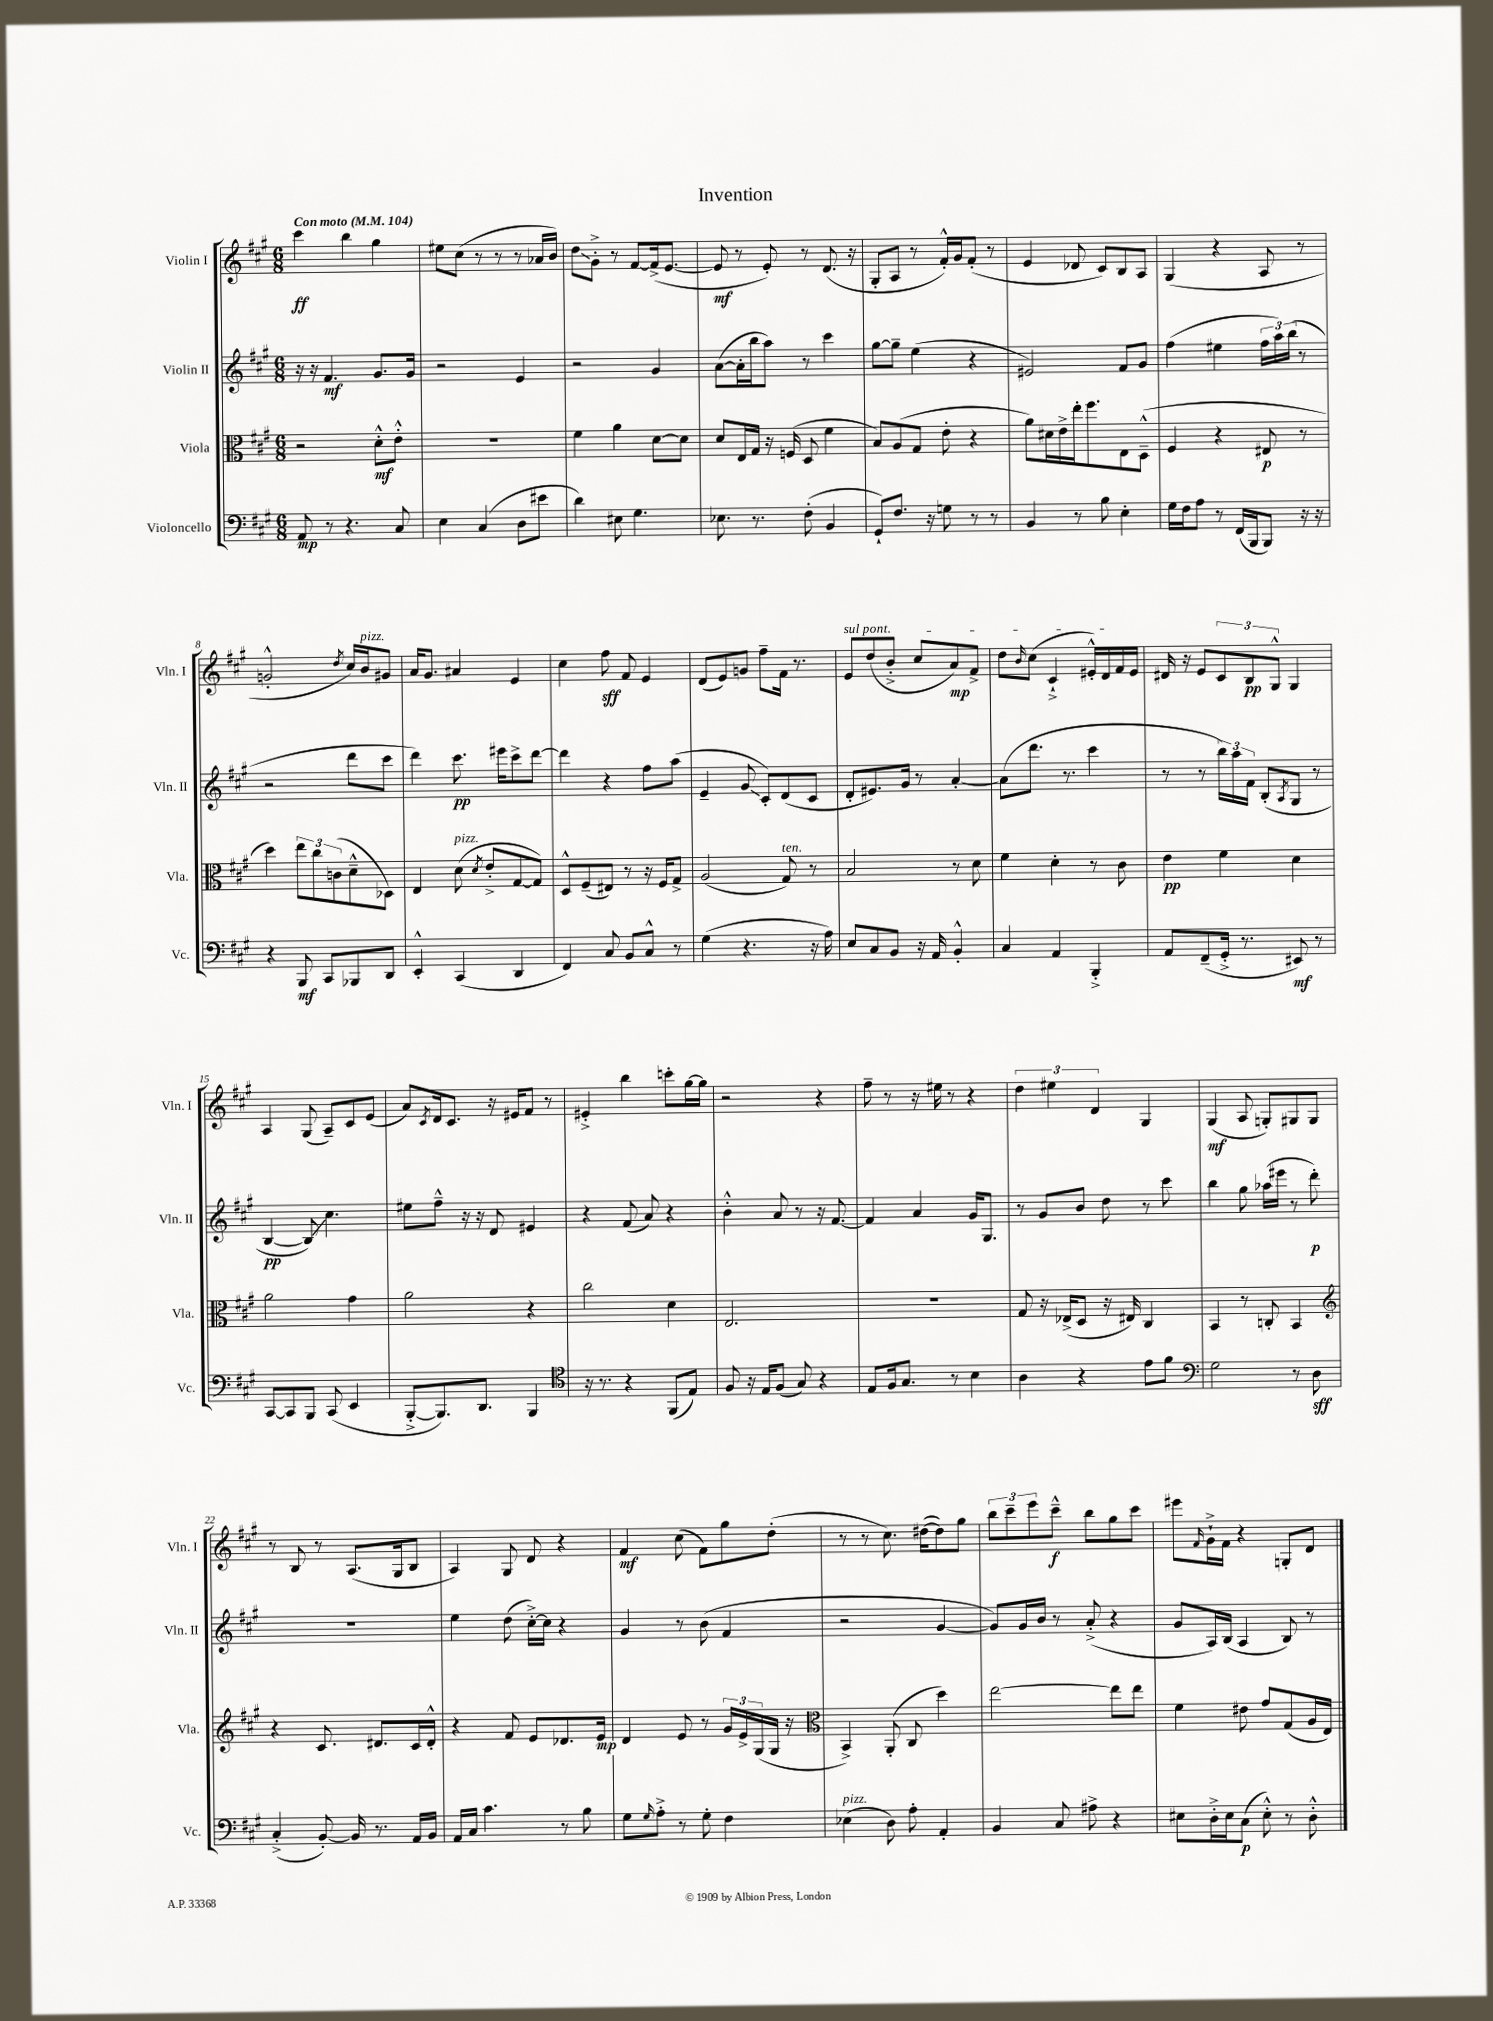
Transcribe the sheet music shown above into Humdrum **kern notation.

**kern	**kern	**kern	**kern
*staff4	*staff3	*staff2	*staff1
*clefF4	*clefC3	*clefG2	*clefG2
*k[f#c#g#]	*k[f#c#g#]	*k[f#c#g#]	*k[f#c#g#]
*M6/8	*M6/8	*M6/8	*M6/8
*MM104	*MM104	*MM104	*MM104
8AA/	2r	16r	4ccc#\
.	.	16r	.
8r	.	4.f#/	.
4.r	.	.	4bb\
.	8d'^^\L	8.g#/L	4gg#\
8C#/	8e'^^\J	.	.
.	.	16g#/Jk	.
=	=	=	=
4E\	2.r	2r	8ee#\L
.	.	.	(8cc#\J
(4C#/	.	.	8r
.	.	.	8r
8D\L	.	4e/	8r
8e#\J	.	.	16a-/LL
.	.	.	16b/JJ)
=	=	=	=
4d\)	4f#\	2r	8dd\L
.	.	.	8g#'^\J
8E#\	4a\	.	8r
4.G#\	.	.	[8f#/L
.	[8d\L	4g#/	(16f#^/]k
.	.	.	[8.e/J
.	8d\]J	.	.
=	=	=	=
8.E-\	8d/L	([8a\L	8e/]
.	16E/L	16a'\]L	8r
8.r	16G#/JJ	16bb\J	.
.	16r	8aa\J)	8e'/)
.	(16F/	.	.
(8F#'\	8D/	8r	8r
4BB/	4f#\	4ccc#\	(8.d/
.	.	.	16r
=	=	=	=
8GG#`/L)	8B/L)	[8gg#\L	8G#'/L
8.F#/J	(8A/	8gg#~\]J	8A/J
.	8G#/J	(4ee\	8r
16r	.	.	.
8G\	8e'\	.	16f#'^^/LL)
.	.	.	16g#/J
8r	4r	4r	(8f#'/J
8r	.	.	8r
=	=	=	=
4BB/	8a\L)	2e#/)	4e/
.	16d#\L	.	.
.	16e^\	.	.
8r	16ee'\J	.	8d-/
.	8.ff#\	.	.
8B\	.	.	8c#/L)
4E'\	8E\	8f#/L	8B/
.	(8D~^^\J	8g#/J	8A/J
=	=	=	=
16G#\LL	4F#/	(4ff#\	(4G#/
16F#\J	.	.	.
8A\J	.	.	.
8r	4r	4ee#\	4r
(16FF#/LL	.	.	.
16BBB/J	.	.	.
8BBB/J)	8E#/	24ff#\LL	8A/
.	.	24aa\)	.
.	.	(24bb\JJ	.
16r	8r	8r	8r
16r	.	.	.
=	=	=	=
4r	4dd\)	2r	2g'^^/
8BBB/	12ee\L	.	.
.	12cc#\	.	.
8CC#/L	.	.	.
.	(12c\	.	.
.	.	.	8qdd/
8BBB-/	8d~^^\	8ddd\L	16cc#/LL)
.	.	.	16b/J
8DD/J	8D-\J)	8ccc#\J	8g#/J
=	=	=	=
4EE'^^/	4E/	4ddd\)	16a/LK
.	.	.	8.g#/J
(4CC#/	(8d\	8.ccc#\	4a#/
.	8qd/	.	.
.	8e'^/L	.	.
.	.	16eee#\LK	.
4DD/	[8G#/	8ccc#^\	4e/
.	8G#/]J)	[8ddd\J	.
=	=	=	=
4FF#/)	8D^^/L	4ddd\]	4cc#\
.	(8F#~/	.	.
8C#/	8E#/J)	4r	8ff#\
8BB/L	8r	.	8f#/
8C#^^/J	16r	8ff#\L	4e/
.	16F#/LK	.	.
8r	8G#^/J	(8aa\J	.
=	=	=	=
(4G#\	(2A/	4e~/	(8d/L
.	.	.	8e/)
4.r	.	8g#/	8g/J
.	.	8c#'/L)	8ff#~\L
.	8G#/)	(8d/	16f#\Jk
.	.	.	8.r
16r	8r	8c#/J	.
16A\)	.	.	.
=	=	=	=
8E/L	2B/	8d'/L	8e/L
8C#/	.	8.e#/)	(8dd/
8BB/J	.	.	8b'^/J
.	.	16g#/Jk	.
16r	.	8r	8cc#/L
16AA/	.	.	.
4BB'^^/	8r	[4a'/	8a/)
.	8d\	.	8f#^/J
=	=	=	=
4C#/	4f#\	(8a\]L	8dd\L
.	.	.	16qqb/
.	.	8.ddd\J	(8cc#\J
4AA/	4d'\	.	4c#`^/
.	.	8.r	.
4BBB'^/	8r	4ccc#\	16e#'^^/LL)
.	.	.	16d/
.	8c#\	.	16f#/
.	.	.	16e#/JJ
=	=	=	=
8AA/L	4e\	8r	16d#/
.	.	.	16r
(8FF#~/	.	8r	8e/L
16GG#'^/Jk	4f#\	24bb\LL)	12c#/
.	.	24aa\	.
8.r	.	.	.
.	.	24f#\JJ	12B/
.	.	(8B'/L	.
.	.	.	12G#^^/J
.	.	8qA/	.
8EE#/)	4d\	8G#/J	4G#/
8r	.	8r	.
=	=	=	=
[8CC#/L	2a\	[4B/	4A/
8CC#/]	.	.	.
8BBB/J	.	8B/])	(8G#/
(8CC#/	.	4.cc#\	8A~/L)
4EE/	4g#\	.	8c#/
.	.	.	(8e/J
=	=	=	=
[8BBB'^/L	2a\	8ee#\L	8a/L)
.	.	.	8qc#/
8.BBB/])	.	8ff#~^^\J	16d/k
.	.	.	8.c#/J
.	.	16r	.
8.DD/J	.	16r	.
.	.	8d/	16r
.	.	.	16e#/LK
4BBB/	4r	4e#/	8f#/J
.	.	.	8r
=	=	=	=
*clefC4	*	*	*
16r	2cc#\	4r	4e#'^/
8.r	.	.	.
4r	.	(8f#/	4bb\
.	.	8a/)	.
(8FF#/L	4d\	4r	8ccc'\L
8E/J)	.	.	[16gg#\L
.	.	.	16gg#\]JJ
=	=	=	=
8F#/	2.E/	4b'^^\	2r
16r	.	.	.
16E/LK	.	.	.
(8F#/J	.	8a/	.
8G#/)	.	8r	.
4r	.	16r	4r
.	.	[8.f#/	.
=	=	=	=
8E/L	2.r	4f#/]	8ff#~\
16F#/k	.	.	8r
8.G#/J	.	.	.
.	.	4a/	16r
.	.	.	16ee#\
8r	.	.	8r
4B\	.	16g#/LK	4r
.	.	8.G#/J	.
=	=	=	=
4A\	8G#/	8r	6dd\
.	16r	8g#/L	.
.	.	.	6ee#\
.	(16E-^/LK	.	.
4r	8D/J	8b/J	.
.	.	.	6d/
.	16r	8dd\	.
.	16E#/)	.	.
8e\L	4C#/	8r	4G#/
8f#\J	.	8ccc#\	.
=	=	=	=
*clefF4	*	*	*
2G#\	4BB/	4bb\	(4G#/
.	8r	8gg#\	8A/
.	8C'/	(16aa-\LL	8G'/L)
.	.	16eee#\JJ	.
8r	4BB/	8r	8G#/
8D\	.	8ddd'\)	8G#/J
=	=	=	=
*	*clefG2	*	*
(4C#'^/	4r	2.r	8r
.	.	.	8B/
[8BB'/)	8.c#/	.	8r
16BB/]	.	.	(8.A/L
8.r	8.d#/L	.	.
.	.	.	16G#/k
16AA/LL	16c#/L	.	8B/J
16BB/JJ	16d#'^^/JJ	.	.
=	=	=	=
16AA/LL	4r	4ee\	4A/)
16C#/JJ	.	.	.
4.c#\	.	.	.
.	8f#/	(8dd\	8G#/
.	8e/L	[16cc#'^\LL)	8d/
.	.	16cc#\]JJ	.
8r	8.d-/	4r	4r
8B\	.	.	.
.	16e/Jk	.	.
=	=	=	=
8G#\L	4d/	4g#/	4f#/
16qqG#/	.	.	.
8A'^\J	.	.	.
8r	8e/	8r	(8cc#\
8G#'\	8r	(8b\	8f#\L)
4F#\	24g#/LL	4f#/	8gg#\
.	24e^/	.	.
.	(24G#/	.	.
.	16G#/JJ	.	(8dd'\J
.	16r	.	.
=	=	=	=
*	*clefC3	*	*
(4E-\	4BB^/)	2r	8r
.	.	.	8r
8D\)	(8AA'/	.	8.cc#\)
8A'\	8C#/	.	.
.	.	.	([16dd#\LK
4AA'/	4dd\)	[4g#/	8dd#\])
.	.	.	8gg#\J
=	=	=	=
4BB/	[2ee\	8g#/]L)	12bb\L
.	.	.	12ccc#~\
.	.	16g#/L	.
.	.	.	12eee\
.	.	16b/JJ	.
8C#/	.	8r	8ccc#~^^\J
8A#^\	.	(8a'^/	8bb\L
4r	8ee\]L	4r	8gg#\
.	8ee\J	.	8ccc#\J
=	=	=	=
8E#\L	4f#\	8g#/L	8eee#\L
.	.	.	16qqf#/
16D'^\L	.	16A/L)	16g#`^\L
16E#\J	.	(16B/JJ	16f#\JJ
(8C#\J	8e#\	4A/	4r
8E#'^^\)	8g#/L	.	.
8r	(8G#/	8B/)	8G'/L
8D'^^\	16A/L	8r	8d/J
.	16E/JJ)	.	.
==	==	==	==
*-	*-	*-	*-
